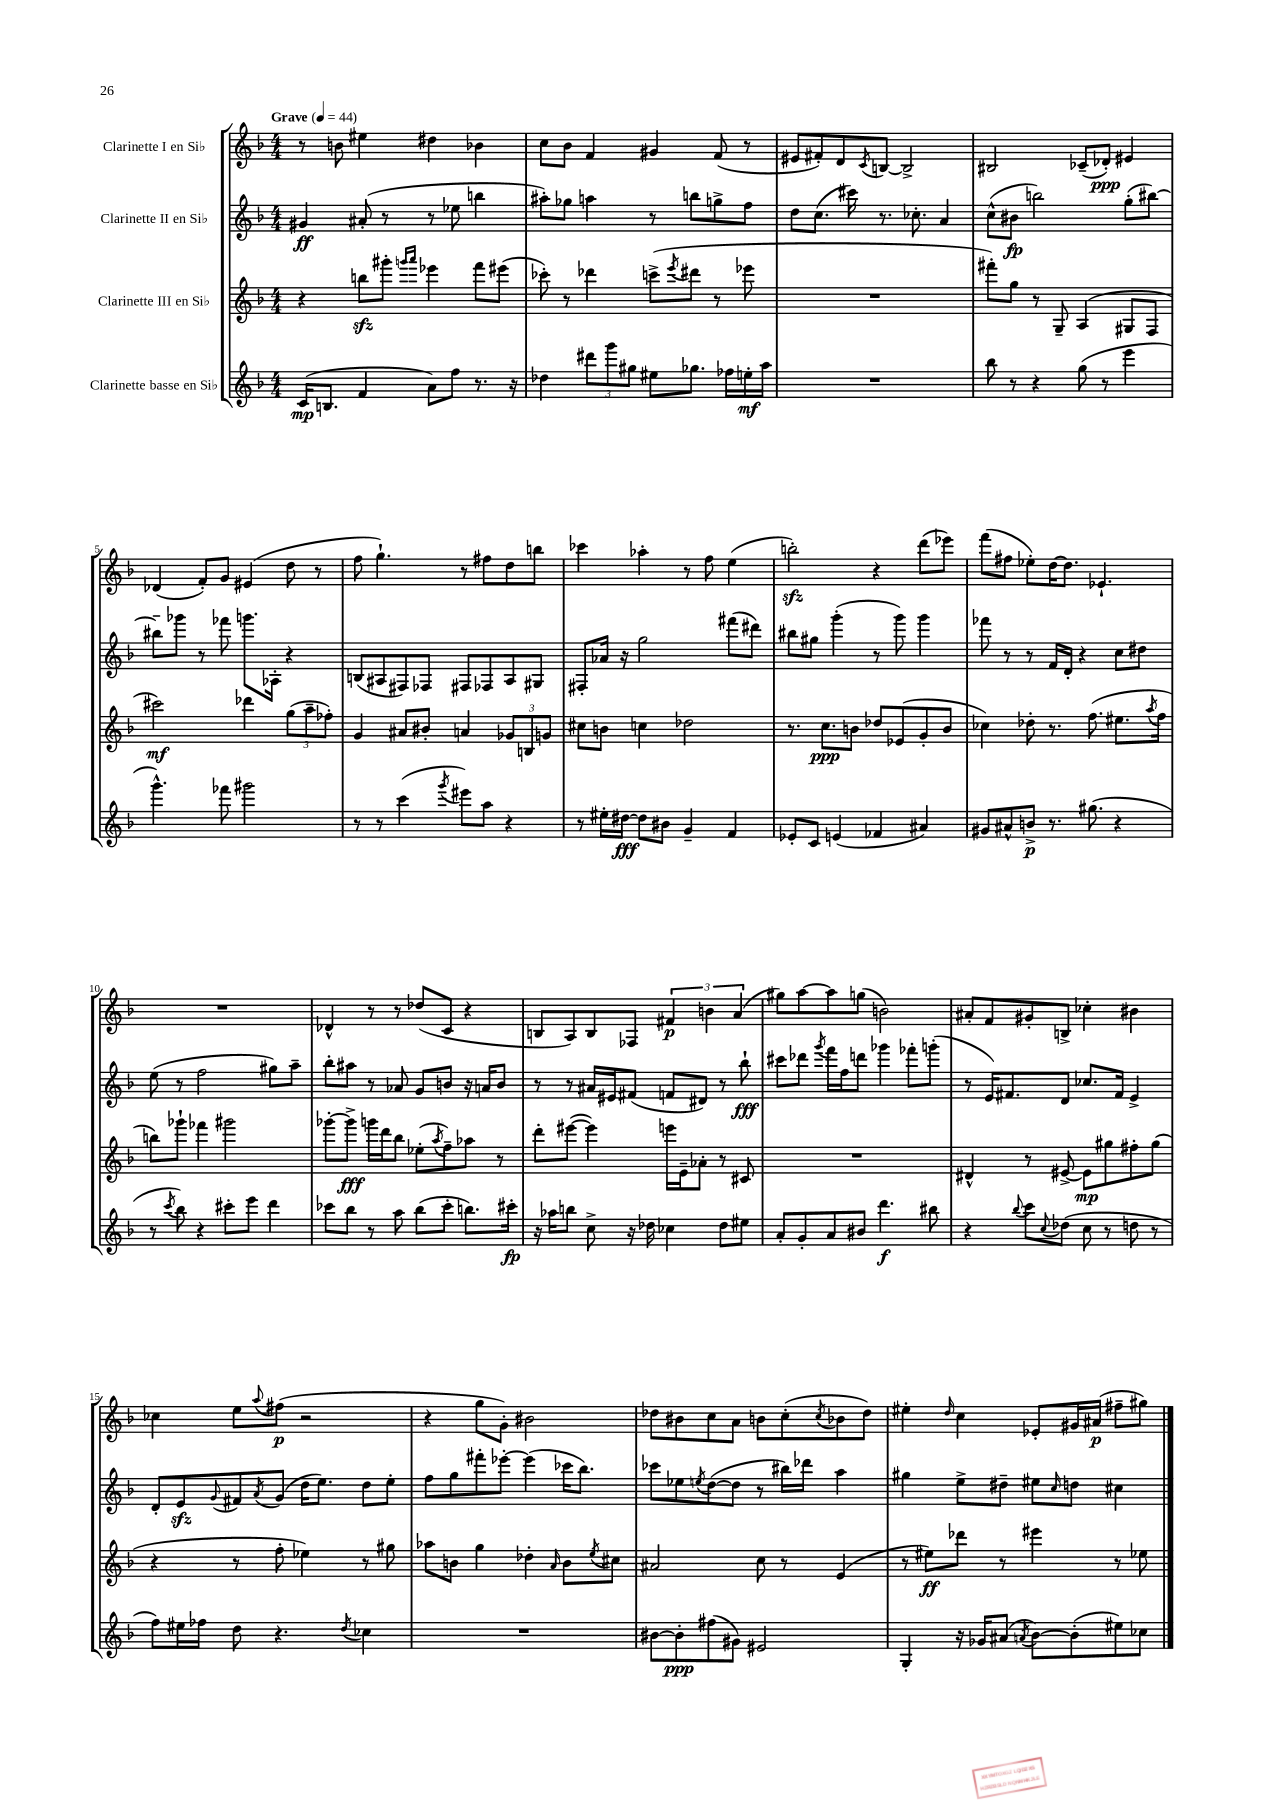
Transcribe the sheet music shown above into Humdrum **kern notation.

**kern	**kern	**kern	**kern
*staff4	*staff3	*staff2	*staff1
*clefG2	*clefG2	*clefG2	*clefG2
*k[b-]	*k[b-]	*k[b-]	*k[b-]
*M4/4	*M4/4	*M4/4	*M4/4
*MM44	*MM44	*MM44	*MM44
(16c	4r	4g#	8r
8.B	.	.	.
.	.	.	8b
4f	8bb	(8a#'	4ee#
.	8ggg#'	8r	.
.	16qqggg	.	.
.	16qqaaa	.	.
8a)	4eee-	8r	4dd#
8ff	.	8ee-	.
8.r	8fff	4bb	4b-
.	(8eee#	.	.
16r	.	.	.
=	=	=	=
4dd-	8ccc-')	8aa#')	8cc
.	8r	8gg-	8b-
12ddd#	4ddd-	4aa	4f
12ggg	.	.	.
12gg#	.	.	.
8ee#	(8ccc^	8r	4g#
.	8qeee	.	.
8.gg-	8ddd#	8bb	.
.	8r	8gg^	(8f
16ff-	.	.	.
16ee'	8eee-	8ff	8r
16aa	.	.	.
=	=	=	=
1r	1r	8dd	8e#
.	.	(8.cc	8f#')
.	.	.	8d
.	.	16ccc#)	.
.	.	.	8qc
.	.	8.r	[8B
.	.	.	2B^]
.	.	8.cc-'	.
.	.	4a	.
=	=	=	=
8bb-	8fff#')	(8cc^^	2B#
8r	8gg	8b#	.
4r	8r	2bb)	.
.	8G~	.	.
(8gg	(4A	.	(8c-~
8r	.	.	8d-')
4eee	8G#	(8gg'	4e#
.	8F	[8bb#)	.
=	=	=	=
4.ggg^^)	2ccc#)	8bb#~]	(4d-
.	.	8ggg-	.
.	.	8r	8f')
8fff-	.	8fff-	8g
2ggg#	4ddd-	8.ggg	(4e#
.	.	16A-'	.
.	(12gg	4r	8dd
.	12aa~	.	.
.	.	.	8r
.	12ff-')	.	.
=	=	=	=
8r	4g	(8B	8ff
8r	.	8A#	4.gg`)
(4ccc	8a#	8F#)	.
.	8b#'	8F-	.
8qggg	.	.	.
8eee#)	4a	8F#	8r
8aa	.	8F-	8ff#
4r	12g-	8A#	8dd
.	12B	.	.
.	.	8G#	8bb
.	12g	.	.
=	=	=	=
8r	8cc#	8F#'	4ccc-
16ee#'	8b	16a-	.
[16dd#	.	16r	.
8dd#]	4cc	2gg	4aa-'
8b#	.	.	.
4g~	2dd-	.	8r
.	.	.	8ff
4f	.	(8fff#	(4ee
.	.	8ddd#)	.
=	=	=	=
8e-'	8.r	8bb#	2bb')
8c	.	8gg#	.
.	8.cc	.	.
(4e	.	(4ggg'	.
.	8b	.	.
4f-	8dd-	8r	4r
.	(8e-	8ggg)	.
4a#)	8g'	4ggg	(8ddd
.	8b	.	8eee-)
=	=	=	=
8g#	4cc-)	8fff-	(8fff
8a#^^	.	8r	8ff#
8b^	8dd-'	8r	8ee-')
8.r	8.r	16f	[16dd
.	.	16d'	8.dd]
.	.	4r	.
(8.gg#	(8.ff	.	.
.	.	.	4.e-`
4r	8.ee#	8cc	.
.	.	8dd#	.
.	8qaa	.	.
.	16ff	.	.
=	=	=	=
8r	8bb)	(8ee	1r
8qccc	.	.	.
8bb-)	8ggg-`	8r	.
4r	4fff-	2ff	.
8ccc#'	2ggg#	.	.
8eee	.	.	.
4ddd	.	8gg#)	.
.	.	8aa~	.
=	=	=	=
8ccc-	[8ggg-'	8bb-'	4d-^^
8bb-	8ggg-^]	8aa#	.
8r	16ggg	8r	8r
.	16ddd	.	.
8aa	8bb-	8a-	8r
(8bb-	(8ee-'	8g	(8dd-
.	8qaa	.	.
8ccc-'	8ff~)	8b	8c
8.bb)	8aa-	16r	4r
.	.	16a	.
.	8r	8b	.
16ccc#'	.	.	.
=	=	=	=
16r	8ddd'	8r	8B
16aa-	.	.	.
8bb	([8eee#	8r	8A)
8cc^	4eee#])	16a#	8B
.	.	16e#	.
16r	.	(8f#	8F-
16dd-	.	.	.
4cc-	16eee	8f	6f#
.	16e~	.	.
.	8a-'	8d#)	.
.	.	.	6b
8dd-	8r	8r	.
.	.	.	(6a
8ee#	8c#	8bb-`	.
=	=	=	=
8a'	1r	8ccc#	8gg#)
8g'	.	8ddd-	[8aa
.	.	8qggg	.
8a	.	16fff	8aa]
.	.	16ff	.
8b#	.	8ddd	(8gg
4.ddd	.	4ggg-	2b)
.	.	8fff-'	.
8bb#	.	(8ggg'	.
=	=	=	=
4r	4d#^^	8r	8a#'
.	.	16e)	8f
.	.	8.f#	.
8qqbb-	.	.	.
8ccc	8r	.	8g#'
8qqcc	.	.	.
(8dd-	[8e#^	8d	8B^
8cc	8e#]	8.cc-	4cc-'
8r	8gg#	.	.
.	.	16f#	.
8dd	8ff#'	4e^	4b#
8r	(8gg#	.	.
=	=	=	=
8ff)	4r	8d'	4cc-
16ee#	.	8e	.
16ff-	.	.	.
.	.	8qqg	.
8dd	8r	8f#	8ee
.	.	8qa	8qqaa
4.r	8ff'	(8g	(8ff#
.	4ee-)	16dd	2r
.	.	8.ee)	.
8qdd	.	.	.
4cc-	8r	8dd	.
.	8gg#	8ee'	.
=	=	=	=
1r	8aa-	8ff	4r
.	8b	8gg	.
.	4gg	8fff#'	8gg
.	.	[8eee-'	8g')
.	4dd-'	(4eee-]	2b#
.	16qqa	.	.
.	8b	16ccc-	.
.	.	8.bb-)	.
.	8qee	.	.
.	8cc#	.	.
=	=	=	=
[8b#	2a#	8ccc-	8dd-
8b#']	.	8ee-	8b#
.	.	8qee	.
(8ff#	.	([8dd	8cc
8g#)	.	8dd]	8a
2e#	8cc	8r	8b
.	8r	16bb#)	(8cc'
.	.	16ddd-	.
.	.	.	8qcc
.	(4e	4aa	8b-
.	.	.	8dd-)
=	=	=	=
4G'	8r	4gg#	4ee#'
.	8ee#)	.	.
.	.	.	16qqdd
16r	8ddd-	8ee^	4cc
16g-	.	.	.
(8a#	8r	8dd#~	.
8qa	.	.	.
[8b-)	4eee#	8ee#	8e-'
.	.	16qqcc	.
(8b-']	.	8dd	16g#
.	.	.	(16a#
8ee#)	8r	4cc#	8ff#~
8cc-	8ee-	.	8gg#)
==	==	==	==
*-	*-	*-	*-
